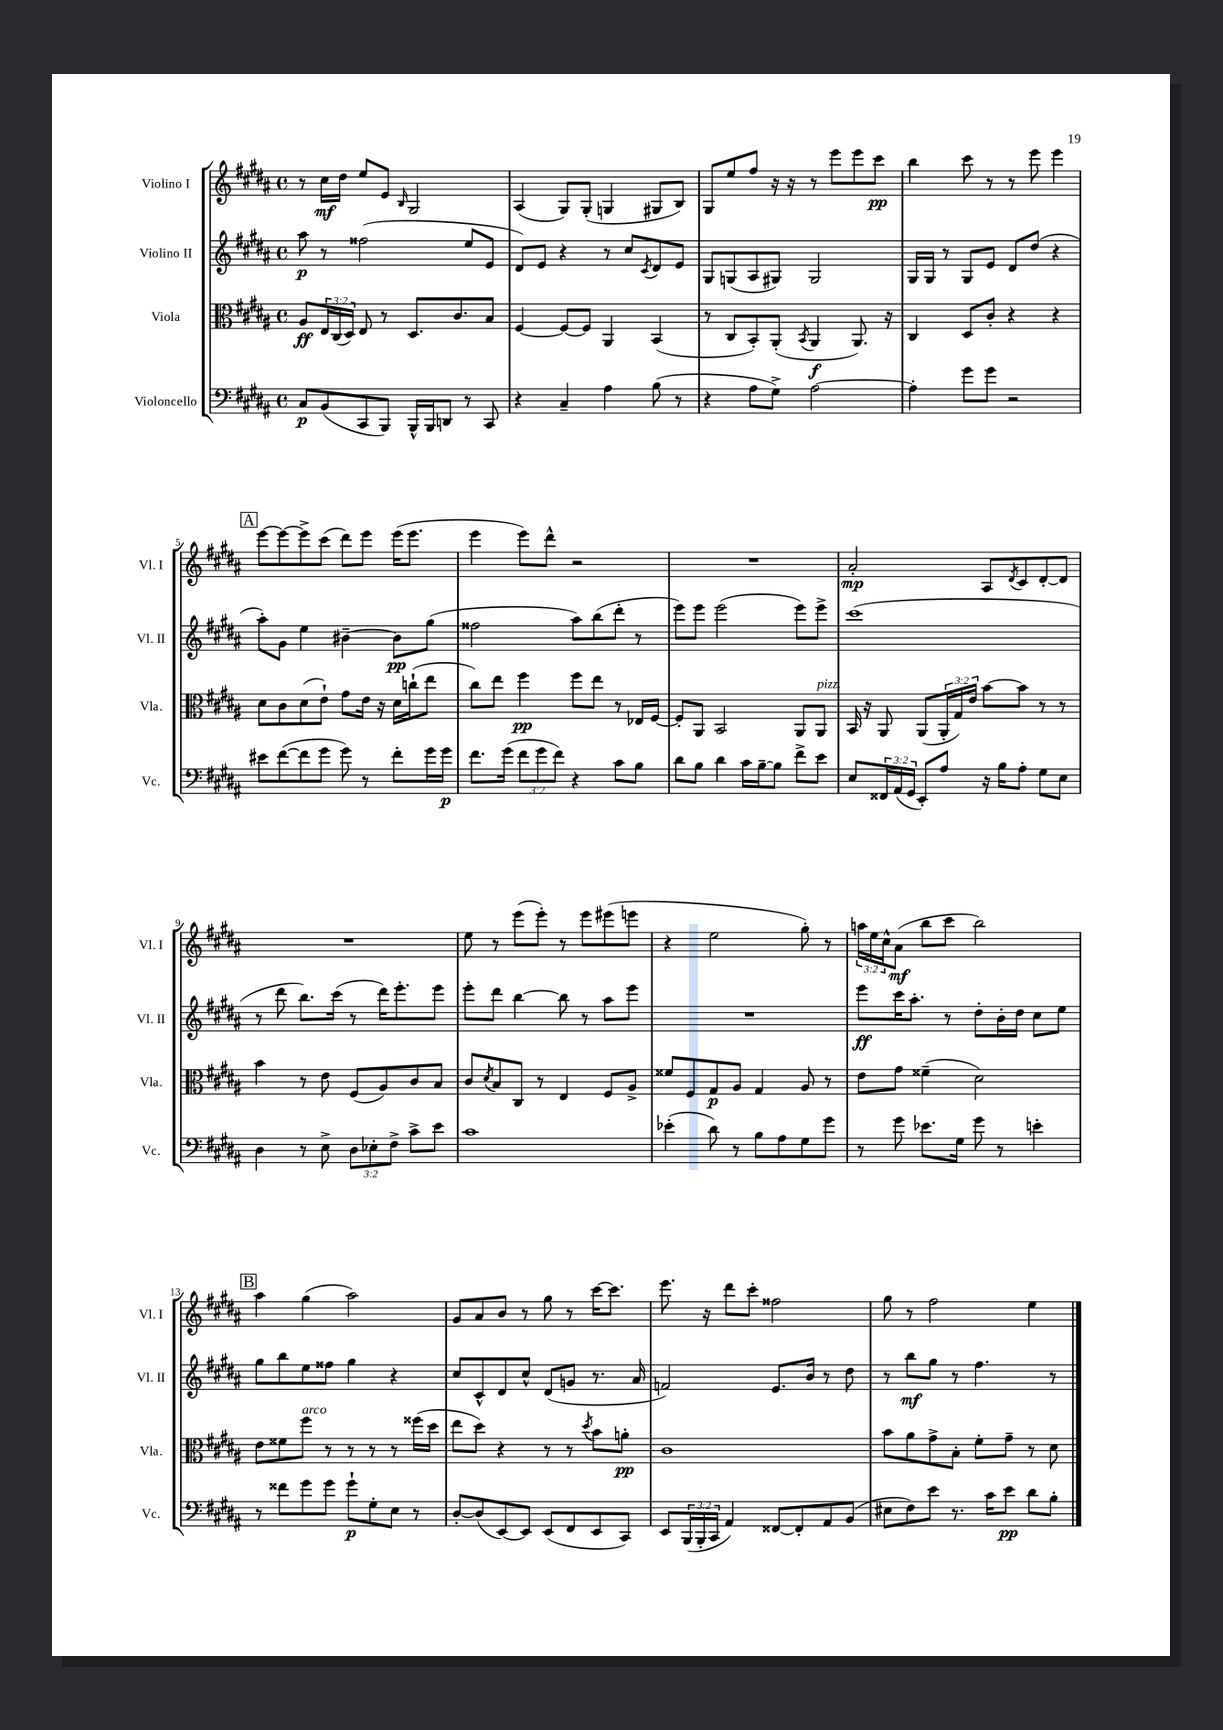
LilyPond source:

<<
\new StaffGroup <<
\new Staff = "s0" \with { instrumentName = "Violino I" shortInstrumentName = "Vl. I" } {
    \clef treble \key b \major \defaultTimeSignature \time 4/4 \override Staff.TupletNumber.text = #tuplet-number::calc-fraction-text
    r8 cis''16\mf dis''16 e''8 e'8 \grace { b16 } gis2 |
    ais4( gis8) gis8-.( g4 gis8 b8) |
    gis8 e''8 fis''8 r16 r16 r8 e'''8 e'''8 cis'''8\pp |
    b''4 cis'''8 r8 r8 e'''8 e'''4 |
    \mark \markup { \box "A" } e'''8~ e'''8~ e'''8-> cis'''8( dis'''8) e'''8 e'''16( e'''8. |
    e'''4 e'''8) dis'''8-^ r2 |
    R1 |
    ais'2-.\mp ais8 \acciaccatura { dis'8 } cis'8 dis'8~-. dis'8 |
    R1 |
    e''8 r8 e'''8( e'''8-.) r8 e'''8 eis'''8( e'''8 |
    r4 e''2 gis''8-.) r8 |
    \tuplet 3/2 { a''16 e''16 cis''16-^ } ais'8\mf( b''8 cis'''8 b''2) |
    \mark \markup { \box "B" } ais''4 gis''4( ais''2) |
    gis'8 ais'8 b'8 r8 gis''8 r8 cis'''16~ cis'''8. |
    e'''8. r16 dis'''8 cis'''8-. fisis''2 |
    gis''8 r8 fis''2 e''4 \bar "|." |
}
\new Staff = "s1" \with { instrumentName = "Violino II" shortInstrumentName = "Vl. II" } {
    \clef treble \key b \major \defaultTimeSignature \time 4/4
    ais''8\p r8 fisis''2( e''8 e'8 |
    dis'8) e'8 r4 r8 cis''8 \acciaccatura { cis'8 } dis'8 e'8 |
    gis8 g8( ais8 gis8) gis2 |
    gis16 gis16 r8 gis8 e'8 dis'8 dis''8( r4 |
    \mark \markup { \box "A" } ais''8-.) gis'8 e''4 bis'4~-- bis'8\pp gis''8( |
    fisis''2 ais''8) b''8( dis'''8-. r8 |
    e'''8) e'''8 e'''2( e'''8) e'''8-> |
    cis'''1( |
    r8 dis'''8 b''8.) cis'''16( r8 dis'''16) e'''8.-. e'''8 |
    e'''8-. dis'''8 b''4~ b''8 r8 ais''8 e'''8 |
    R1 |
    e'''8\ff cis'''16 ais''8.-. r8 dis''8-. b'16-. dis''16 cis''8 e''8 |
    \mark \markup { \box "B" } gis''8 b''8 e''8 fisis''8 gis''4 r4 |
    cis''8 cis'8-^ dis'8 cis''8-^ dis'8( g'8 r8. ais'16 |
    f'2) e'8. b'16 r8 dis''8 |
    r8 b''8\mf gis''8 r8 fis''4. r8 \bar "|." |
}
\new Staff = "s2" \with { instrumentName = "Viola" shortInstrumentName = "Vla." } {
    \clef alto \key b \major \defaultTimeSignature \time 4/4 \override Staff.TupletNumber.text = #tuplet-number::calc-fraction-text
    ais8\ff \tuplet 3/2 { e16 cis16( dis16) } e8 r8 dis8. cis'8. b8 |
    fis4~ fis8~ fis8 ais,4 b,4( |
    r8 cis8 b,8-.) ais,8-.( \acciaccatura { b,8 } ais,4\f ais,8.) r16 |
    cis4 dis8 cis'8-. r4 r4 |
    \mark \markup { \box "A" } dis'8 cis'8 dis'8( e'8-!) gis'8 e'16 r16 dis'16 c''16-!( e''8 |
    cis''8) e''8 fis''4\pp fis''8 e''8 r8 ees16 fis16~ |
    fis8-. ais,8 b,2 ais,8 ais,8^\markup { \italic "pizz." } |
    b,16 r16 ais,8 ais,8( \tuplet 3/2 { ais,16-. gis16) e'16 } b'8~ b'8 r8 r8 |
    b'4 r8 e'8 fis8( ais8) cis'8 b8 |
    cis'8 \acciaccatura { dis'8 } b8 cis8 r8 e4 fis8 ais8-> |
    fisis'8 fis8 gis8\p ais8 gis4 ais8 r8 |
    e'8 gis'8 fisis'4--( dis'2) |
    \mark \markup { \box "B" } e'8 fisis'8 fis''8^\markup { \italic "arco" } r8 r8 r8 r8 fisis''16( dis''16 |
    e''8 dis''8) r4 r8 r8 \acciaccatura { dis''8 } b'8 a'8-.\pp |
    cis'1 |
    b'8 ais'8 gis'8-> b8-. fis'8-. gis'8-- r8 dis'8 \bar "|." |
}
\new Staff = "s3" \with { instrumentName = "Violoncello" shortInstrumentName = "Vc." } {
    \clef bass \key b \major \defaultTimeSignature \time 4/4 \override Staff.TupletNumber.text = #tuplet-number::calc-fraction-text
    cis8\p b,8( cis,8 b,,8) b,,16-^ b,,16 d,8 r8 cis,8 |
    r4 cis4-- ais4 b8( r8 |
    r4 ais8 gis8->) ais2~ |
    ais4-. gis'8 gis'8 r2 |
    \mark \markup { \box "A" } eis'8 fis'8~( fis'8 gis'8 gis'8) r8 fis'8-. gis'16 gis'16\p |
    fis'8. gis'16( \tuplet 3/2 { fis'8 gis'8 fis'8) } r4 cis'8 b8 |
    dis'8 b8 dis'4 cis'16 b16~-- b8 fis'8-> e'8 |
    e8 \tuplet 3/2 { fisis,16 ais,16( gis,16 } e,8-.) ais8 r16 b16 ais8-. gis8 e8 |
    dis4 r8 e8-> \tuplet 3/2 { dis8 ees8-. fis8-> } cis'8-> e'8 |
    cis'1 |
    ees'4-.( dis'8) r8 b8 ais8 gis8 gis'8 |
    r8 gis'8 ees'8. gis16 gis'8 r8 e'4-. |
    \mark \markup { \box "B" } r8 fisis'8 gis'8 gis'8 gis'8-!\p gis8-. e8 r8 |
    dis8~-. dis8( e,8~) e,8 e,8( fis,8 e,8 cis,8) |
    e,8 \tuplet 3/2 { b,,16( b,,16-. cis,16 } ais,4) fisis,8~ fisis,8-. ais,8 b,8( |
    eis8 fis8) e'8 r8. cis'16 e'8\pp dis'8 b8-. \bar "|." |
}
>>
>>
